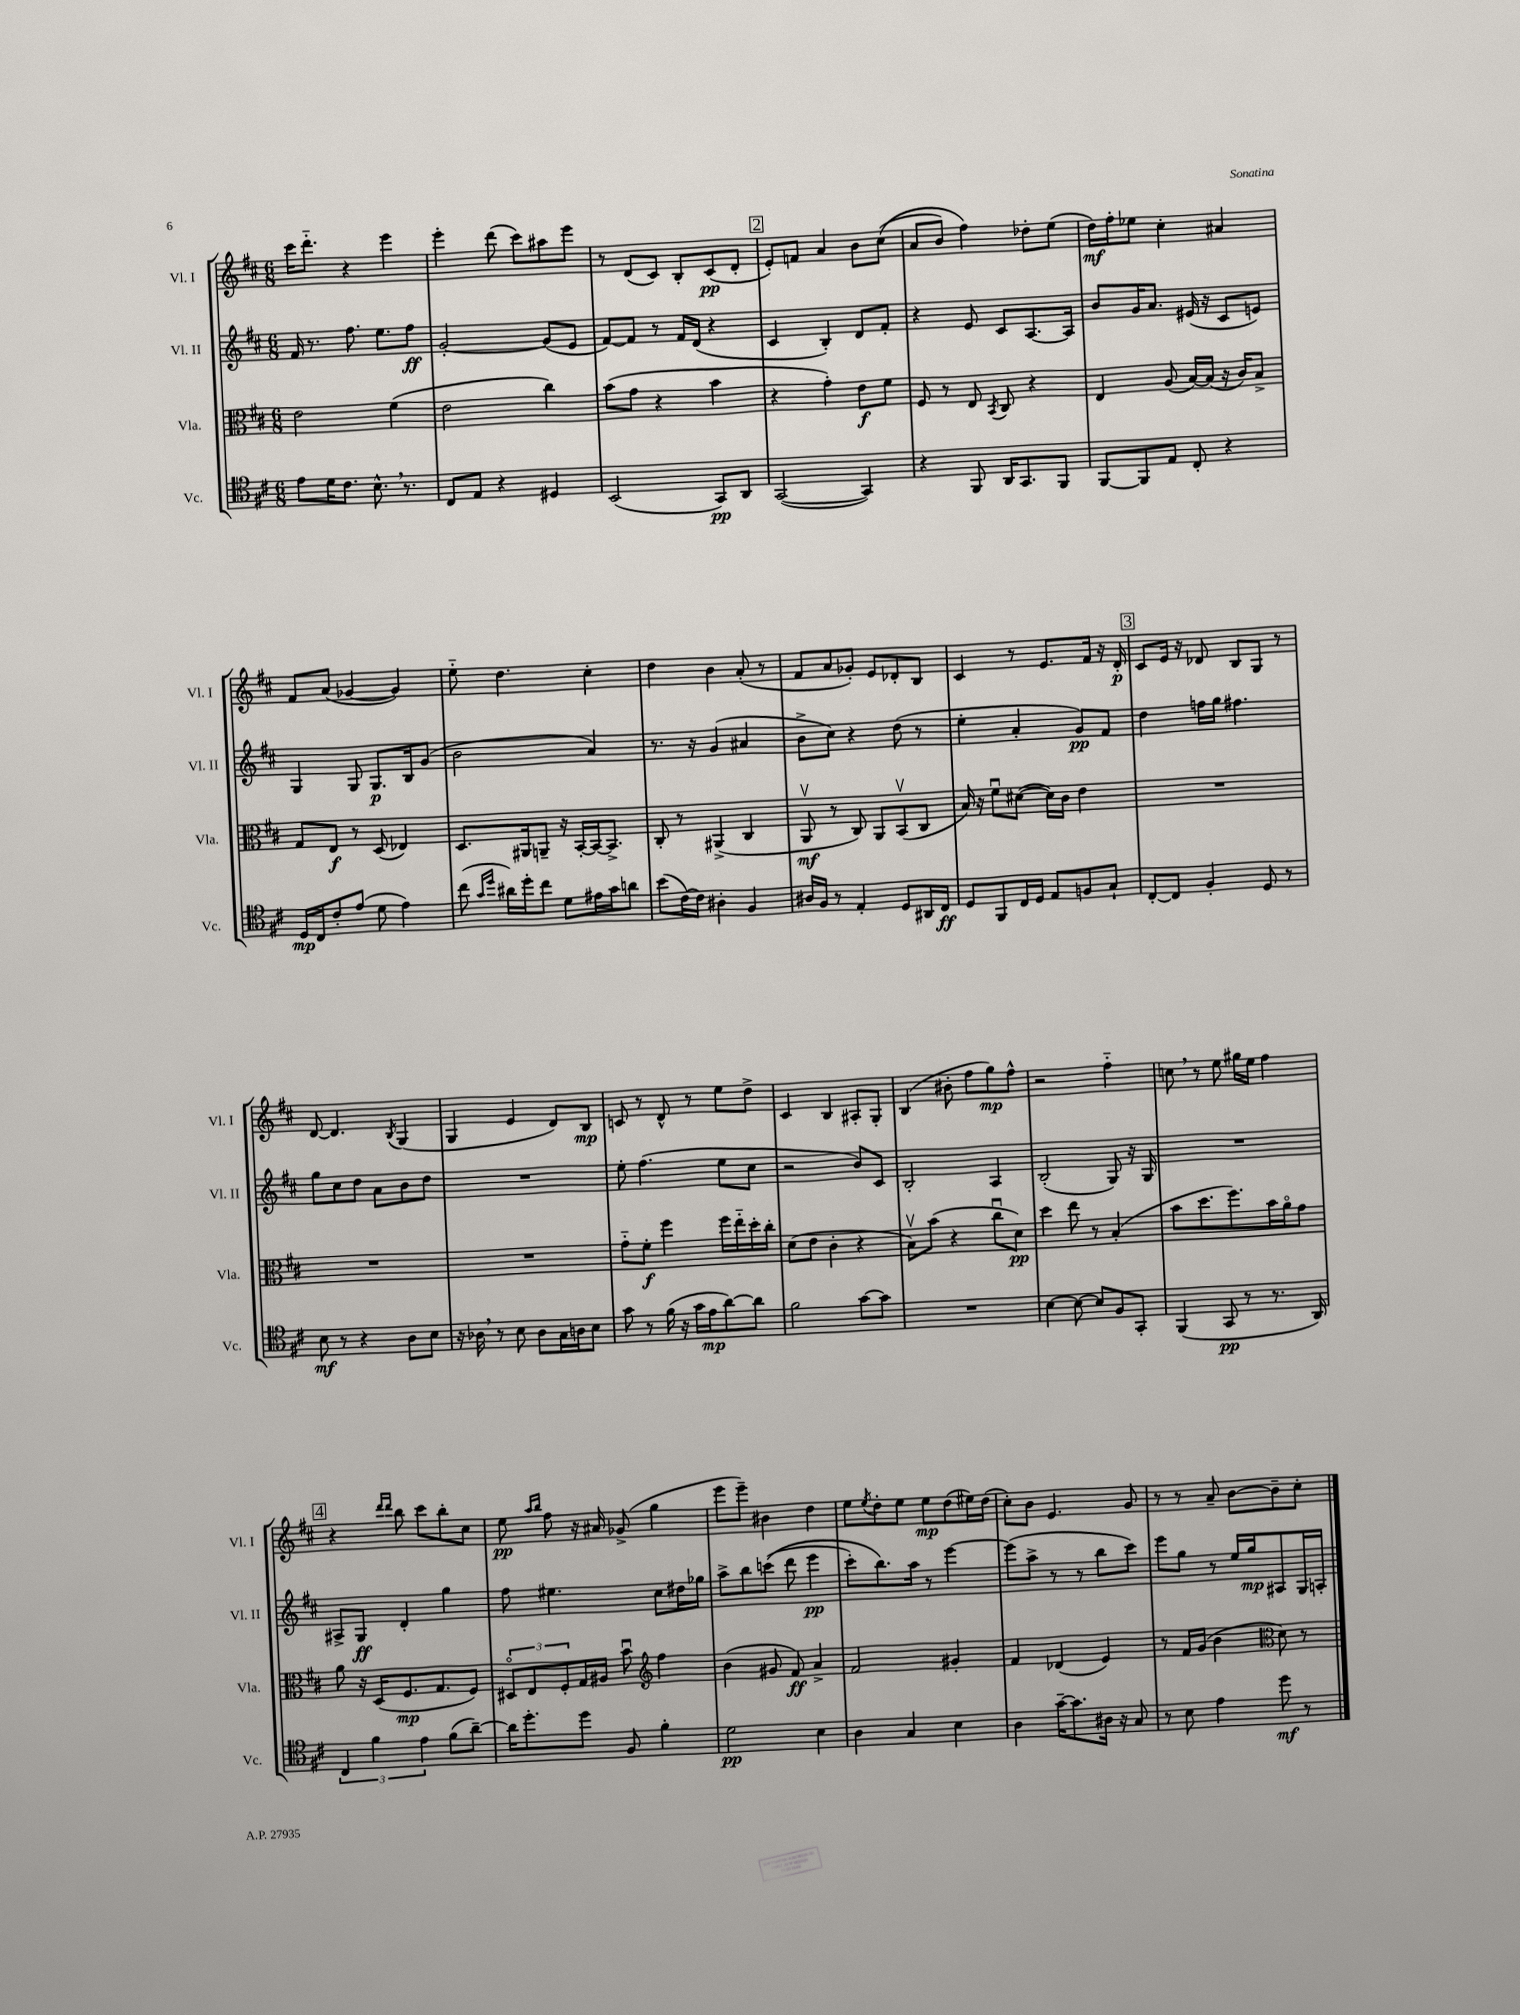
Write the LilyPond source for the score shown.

<<
\new StaffGroup <<
\new Staff = "s0" \with { instrumentName = "Vl. I" shortInstrumentName = "Vl. I" } {
    \clef treble \key d \major \numericTimeSignature \time 6/8
    cis'''16 d'''8.-_ r4 e'''4 |
    e'''4-. d'''8( cis'''8) ais''8 e'''8 |
    r8 d'8( cis'8) b8-. cis'8\pp( d'8-. |
    \mark \markup { \box "2" } e'8-.) f'8 a'4 b'8 cis''8(\( |
    a'8 b'8) fis''4\) des''8-. e''8( |
    d''16\mf) fis''16-. ees''8 cis''4-. ais'4 |
    fis'8 a'8( ges'4~ ges'4) |
    e''8-_ d''4. cis''4-. |
    d''4 b'4 a'8-.( r8 |
    fis'8 a'8 ges'8-.) e'8 des'8-. b8 |
    cis'4 r8 e'8. fis'16 r16 d'16-.\p |
    \mark \markup { \box "3" } cis'8 e'16 r16 des'8 b8 g8 r8 |
    d'8~ d'4. \acciaccatura { b8 } g4( |
    g4 e'4 d'8) b8\mp |
    c'8 r8 d'8-^ r8 e''8 d''8-> |
    cis'4 b4 ais8-. g8-. |
    b4( bis'8-. fis''8 g''8\mp) fis''8-^ |
    r2 fis''4-_ |
    c''8 \breathe r8 e''8 gis''16 e''16 fis''4 |
    \mark \markup { \box "4" } r4 \grace { d'''16 d'''16 } b''8 cis'''8 b''8-. cis''8 |
    e''8\pp \grace { a''16 b''16 } fis''8 r16 ais'16 ges'8->( g''4 |
    e'''8 e'''8--) bis'4 d''4 |
    e''8 \acciaccatura { e''8 } d''8-. e''8 e''8\mp d''8( eis''16) d''16( |
    cis''8-.) b'8 e'4. g'8 |
    r8 r8 a'8-- b'8~ b'8-- cis''8-. \bar "|." |
}
\new Staff = "s1" \with { instrumentName = "Vl. II" shortInstrumentName = "Vl. II" } {
    \clef treble \key d \major \numericTimeSignature \time 6/8
    fis'16 r8. fis''8. e''8. fis''8\ff |
    g'2~-. g'8( e'8 |
    fis'8~) fis'8 r8 fis'16 d'16( r4 |
    \mark \markup { \box "2" } cis'4 b4-.) d'8 fis'8-. |
    r4 e'8 cis'8 a8.~ a16 |
    b'8 g'16 a'8. eis'16( r16 cis'8 e'8) |
    g4 g8 g8.\p b16 g'8( |
    b'2 a'4) |
    r8. r16 g'4( ais'4 |
    b'8-> cis''8) r4 d''8( r8 |
    e''4-. a'4-. g'8\pp) fis'8 |
    \mark \markup { \box "3" } d''4 f''16 g''16 fis''4. |
    g''8 cis''8 d''8 a'8 b'8 d''8 |
    R2. |
    e''8-. fis''4.( e''8 cis''8 |
    r2 b'8) cis'8 |
    b2-. a4 |
    b2-.( g8) r16 g16 |
    R2. |
    \mark \markup { \box "4" } ais8-> g8\ff d'4-. g''4 |
    fis''8 eis''4. cis''8 dis''16 ges''16 |
    a''8-> b''8 c'''8(\( d'''8 e'''4\pp |
    cis'''8-.) b''8.\) a''16 r8 e'''4~ |
    e'''8( a''8-> r8 r8 b''8 cis'''8) |
    e'''8 g''8 r8 e''16 g''16\mp ais8 g16 a16-. \bar "|." |
}
\new Staff = "s2" \with { instrumentName = "Vla." shortInstrumentName = "Vla." } {
    \clef alto \key d \major \numericTimeSignature \time 6/8
    e'2 fis'4( |
    e'2 cis''4) |
    b'8( g'8 r4 b'4 |
    \mark \markup { \box "2" } r4 g'4-.) e'8\f fis'8 |
    fis8 r8 e8 \acciaccatura { b,8 } cis8 r4 |
    e4 a8( b16~) b16( r16 cis'16) b8-> |
    g8 e8\f r8 d8( ees4) |
    d8. ais,16 a,8-- r16 b,16~-. b,16~ b,8.-> |
    cis8-. r8 ais,4->( cis4 |
    a,8\upbow\mf r8 cis8) a,8 b,8\upbow( cis8 |
    b16) r16 fis'8\downbow dis'8~( dis'16) cis'16 e'4 |
    \mark \markup { \box "3" } R2. |
    R2. |
    R2. |
    g'8-_ fis'8-.\f fis''4 fis''16 e''16-_ d''16-. cis''16-. |
    d'8( e'8 cis'4-. r4 |
    b8\upbow) b'8( r4 cis''8\downbow d'8\pp) |
    d''4 e''8 r8 b4-.( |
    b'8 d''8. fis''8.) b'16 a'16\flageolet g'8 |
    \mark \markup { \box "4" } a'8 r16 d16( fis8.\mp g8. fis8) |
    \tuplet 3/2 { dis8\flageolet e8 fis8-. } g16 ais16 b'8\downbow \clef treble fis''4 |
    b'4( gis'8 fis'8\ff) a'4-> |
    fis'2 gis'4-. |
    fis'4 des'4( e'4) |
    r8 fis'16 g'16( b'4 \clef alto d'8) r8 \bar "|." |
}
\new Staff = "s3" \with { instrumentName = "Vc." shortInstrumentName = "Vc." } {
    \clef tenor \key d \major \numericTimeSignature \time 6/8
    e'8 d'16 cis'8. b8.-^ \breathe r8. |
    cis8 e8 r4 dis4 |
    b,2( g,8\pp) a,8 |
    \mark \markup { \box "2" } g,2~( g,4) |
    r4 fis,8 a,16 g,8. fis,8 |
    fis,8~ fis,8 e8 cis8-. r4 |
    d16\mp cis16 cis'8-. e'8( d'8 e'4) |
    cis''8( \grace { g'16 d''16 } ais'16) d''16-. cis''8 d'8 eis'16 g'16 a'8 |
    b'8( cis'16~) cis'16 ais4-. fis4 |
    ais16 fis16 r8 e4-. d8 ais,16 cis16\ff |
    d8 fis,8 cis16 d16 e8 f8 g8-! |
    \mark \markup { \box "3" } cis8~-. cis8 fis4-. d8 r8 |
    b8\mf r8 r4 a8 b8 |
    r16 aes16 \breathe r8 b8 aes8 g16 a16 b8 |
    g'8 r8 fis'16( r16 g'16 e'16\mp a'8~) a'8 |
    fis'2 g'8~ g'8 |
    R2. |
    b4~ b8~ b8 fis8 g,8-. |
    fis,4( g,8\pp r8 r8. a,16) |
    \mark \markup { \box "4" } \tuplet 3/2 { cis4 fis'4 e'4 } fis'8( a'8~--) |
    a'16 d''8.-. d''8 fis8 fis'4-. |
    d'2\pp b4 |
    a4 g4 b4 |
    a4 g'16~-- g'8. ais16 r16 g8 |
    r8 b8 e'4 d''8\mf r8 \bar "|." |
}
>>
>>
\layout { \context { \Score \remove "Bar_number_engraver" } }
